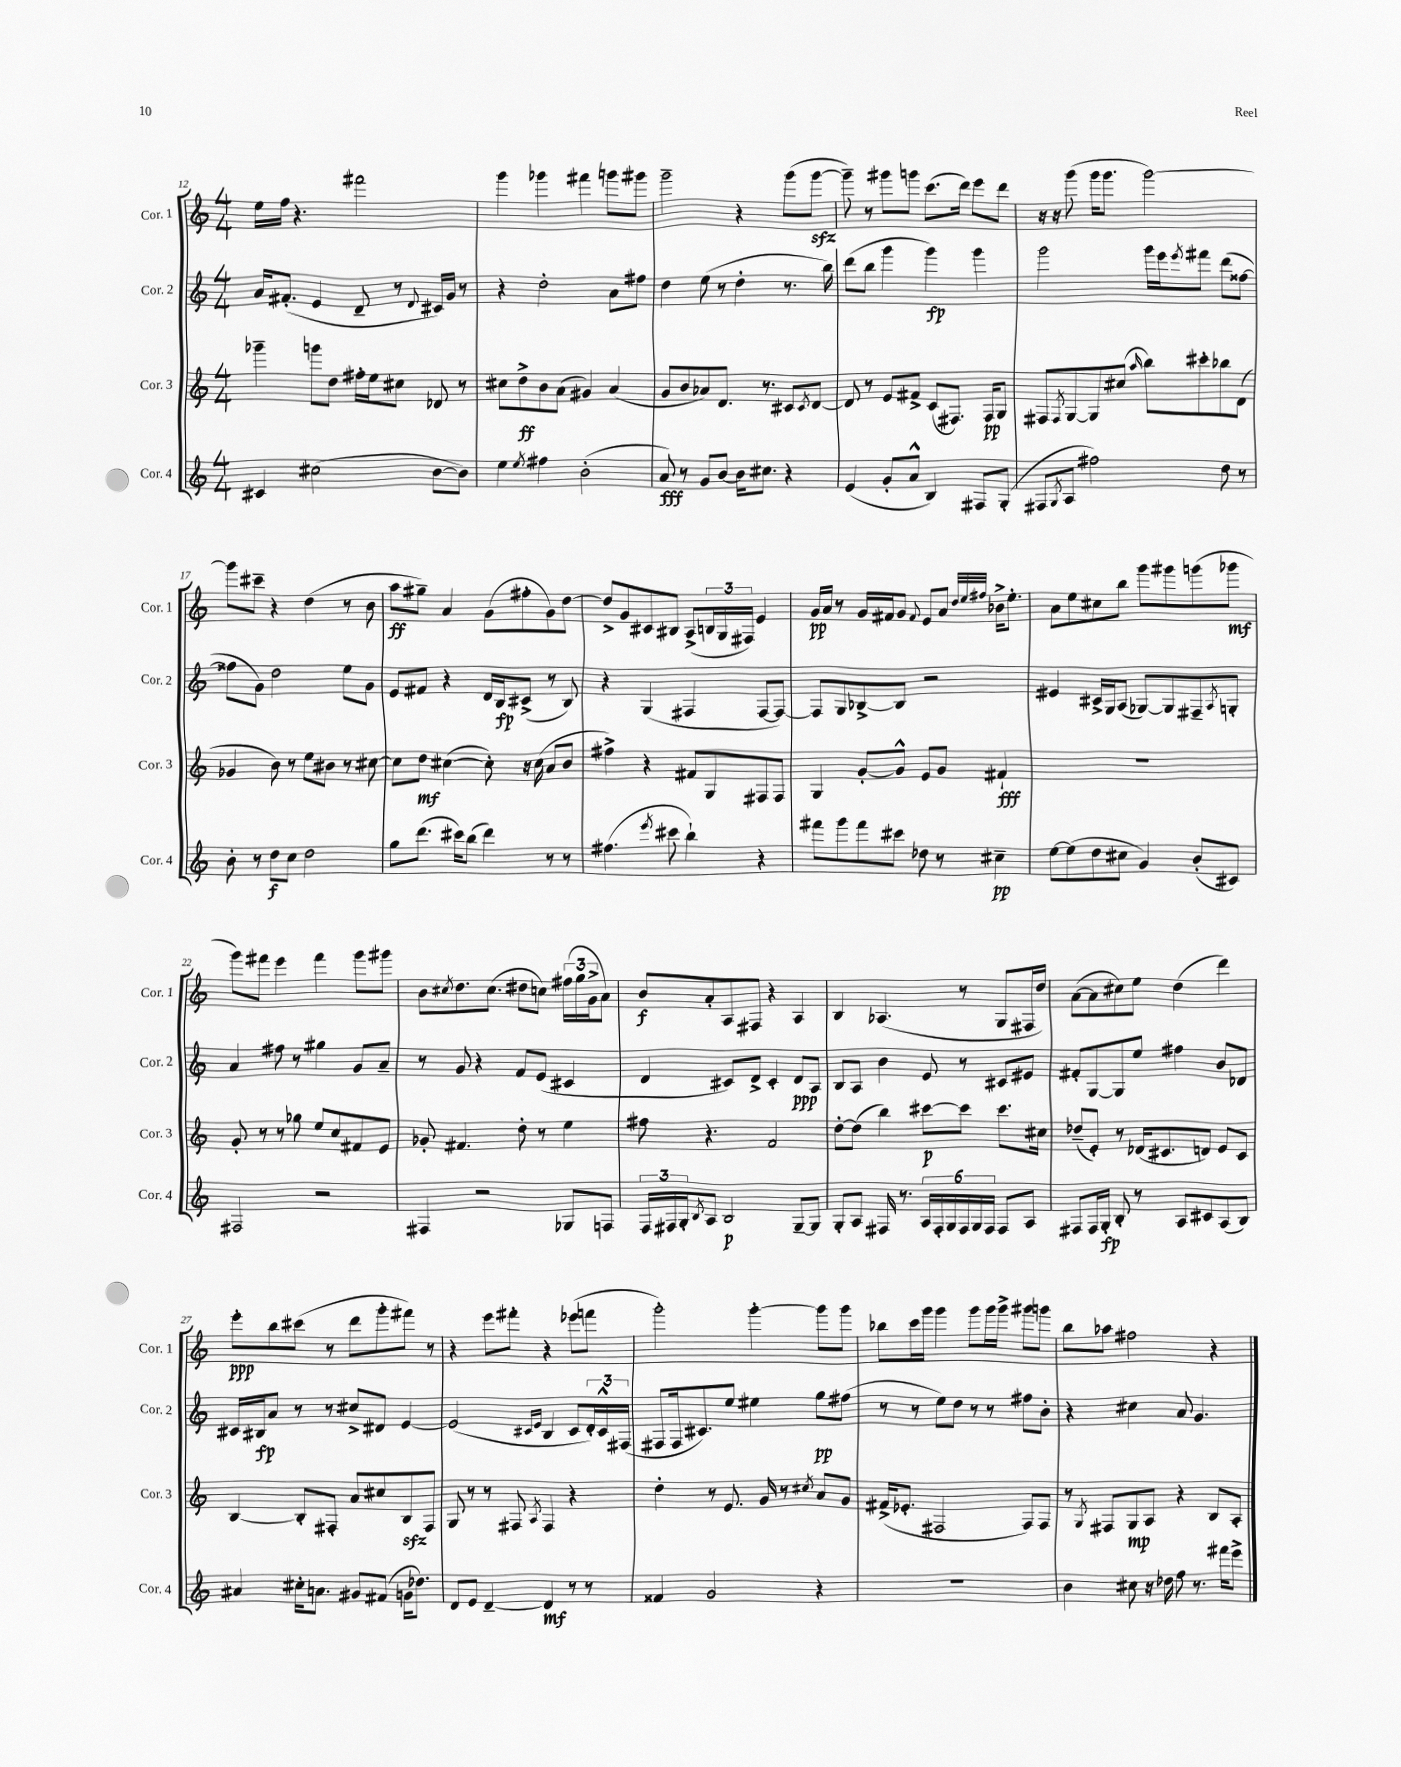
<<
\new StaffGroup <<
\new Staff = "s0" \with { instrumentName = "Cor. 1" shortInstrumentName = "Cor. 1" } {
    \clef treble \key c \major \numericTimeSignature \time 4/4
    e''16 f''16 r4. fis'''2 |
    g'''4 ges'''4 fis'''4 g'''8 gis'''8 |
    g'''2-- r4 g'''8( g'''8~\sfz |
    g'''8--) r8 gis'''8 g'''8 c'''8.( d'''16) e'''8 d'''8 |
    r16 r16 g'''8( g'''16 g'''8. g'''2~) |
    g'''8 cis'''8-- r4 d''4( r8 b'8 |
    a''8\ff gis''8--) a'4 g'8( fis''8-. g'8) d''8~ |
    d''8-> g'8 cis'8 bis8 a8->( \tuplet 3/2 { b16 g16 fis16) } e'4 |
    g'16\pp a'16 r8 g'16 fis'16 g'8 \appoggiatura { fis'8 } e'8 a'8 \grace { d''32 e''32 fis''32 } bes'16-> e''8.-. |
    a'8 e''8 cis''8 b''8 g'''8 gis'''8 g'''8( ges'''8\mf |
    g'''8) fis'''8 e'''4 fis'''4 g'''8 gis'''8 |
    b'8 \acciaccatura { cis''8 } d''8. cis''8.( dis''8 c''8) \tuplet 3/2 { fis''16( g''16 g'16-> } a'8) |
    b'8\f a'8-. a8 fis8 r4 a4 |
    b4 aes4.( r8 g8 fis16 d''16) |
    a'8~( a'8 cis''8) e''8 d''4( d'''4) |
    e'''8-.\ppp b''8 cis'''8( r8 d'''8 g'''8-. fis'''8) r8 |
    r4 e'''8 fis'''8-. r4 ees'''8( f'''8 |
    g'''2-.) g'''4~-. g'''8 g'''8 |
    bes''8 c'''16 g'''16 g'''4 g'''8 g'''16 g'''16-> gis'''8 g'''8 |
    b''8 aes''8 fis''2 r4 \bar "|." |
}
\new Staff = "s1" \with { instrumentName = "Cor. 2" shortInstrumentName = "Cor. 2" } {
    \clef treble \key c \major \numericTimeSignature \time 4/4
    a'16 fis'8.-.( e'4 d'8-- r8 \appoggiatura { d'8 } cis'16) g'16 r8 |
    r4 d''2-. a'8 fis''8 |
    d''4 e''8( r8 d''4-. r8. b''16) |
    d'''8( b''8 g'''4 g'''4\fp) g'''4 |
    g'''2 g'''16 e'''16 \acciaccatura { e'''8 } fis'''8 d'''8( fisis''8~ |
    fisis''8 g'8) d''2 e''8 g'8 |
    e'8 fis'8 r4 d'16 b16\fp cis'8->( r8 b8) |
    r4 g4( fis4 fis8~ fis8~) |
    fis8 g8 bes8~-> bes8 r2 |
    eis'4 cis'16-> g16 a8( ges8~) ges8 fis8-- \acciaccatura { a8 } g8-. |
    a'4 fis''8 r8 gis''4 g'8 a'8-- |
    r8 g'8 r4 f'8 e'8( cis'4 |
    d'4 cis'8) d'8-> cis'4-. d'8\ppp a8 |
    b8 a8 b'4 e'8 r8 cis'8 eis'8 |
    fis'8-. g8~ g8 e''8 fis''4 b'8 des'8 |
    cis'16 bis16\fp a'8 r8 r8 cis''8-> dis'8 e'4~ |
    e'2( \grace { cis'16 e'16 } b4 cis'8 \tuplet 3/2 { d'16-.) cis'16-^ fis16( } |
    fis8 fis16 cis'8.) e''8 eis''4 g''8\pp fis''8( |
    r8 r8 e''8) d''8 r8 r8 fis''8 b'8-. |
    r4 cis''4 a'8 g'4. \bar "|." |
}
\new Staff = "s2" \with { instrumentName = "Cor. 3" shortInstrumentName = "Cor. 3" } {
    \clef treble \key c \major \numericTimeSignature \time 4/4
    ges'''4-- g'''8 d''8 fis''16-. e''16 cis''8 des'8 r8 |
    cis''8 d''8->\ff b'8 a'8( gis'4) a'4( |
    g'8 b'8 aes'8) d'8. r8. cis'8 \acciaccatura { cis'8 } d'8~ |
    d'8 r8 e'8 fis'8-> c'8( fis8.) fis16\pp g8 |
    fis8 \acciaccatura { fis8 } g8~ g8 cis''8( \grace { a''16 } b''8) cis'''8-. bes''8 d'8( |
    ges'4 b'8) r8 e''8 bis'8 r8 cis''8~ |
    cis''8 d''8\mf cis''4~( cis''8-.) r16 cis''16( a'8 b'8 |
    fis''4->) r4 fis'8 g8 fis8 fis8 |
    g4 g'8~-. g'8-^ e'8 g'8 fis'4-!\fff |
    R1 |
    g'8-. r8 r8 ges''8 e''8 c''8 fis'8 e'8 |
    ges'8-. fis'4. d''8-. r8 e''4 |
    fis''8 r4. f'2 |
    d''8~-. d''8( b''4) cis'''8~\p cis'''8 cis'''8. cis''16 |
    des''8--( e'8-.) r8 des'16( cis'8. d'8) e'8 cis'8 |
    b4~ b8-. fis8-. a'8 cis''8 b8\sfz fis8 |
    g8 r8 r8 fis8 \acciaccatura { a8 } fis4 r4 |
    d''4-. r8 e'8. g'16 r8 \acciaccatura { cis''8 } a'8 g'8 |
    fis'16->( ees'8.-. fis2 fis8) fis8 |
    r8 \acciaccatura { g8 } fis8 g8\mp a8 r4 b8 a8-. \bar "|." |
}
\new Staff = "s3" \with { instrumentName = "Cor. 4" shortInstrumentName = "Cor. 4" } {
    \clef treble \key c \major \numericTimeSignature \time 4/4
    cis'4 cis''2( b'8~ b'8) |
    e''4 \acciaccatura { e''8 } fis''4 b'2-.( |
    a'8\fff) r8 g'8 b'8~ b'16 cis''8. r4 |
    e'4( g'8-. a'8-^ b4) fis8 g8-.( |
    fis8 \acciaccatura { g8 } a8 fis''2) d''8 r8 |
    b'8-. r8 d''8\f c''8 d''2 |
    g''8 d'''8.( cis'''16) b''8( d'''4) r8 r8 |
    fis''4.( \acciaccatura { e'''8 } cis'''8 b''4-!) r4 |
    fis'''8 g'''8 fis'''8 cis'''8 des''8 r8 cis''4--\pp |
    e''8~ e''8( d''8 cis''8 g'4) b'8-.( cis'8) |
    fis2 r2 |
    fis4 r2 ges8 f8 |
    \tuplet 3/2 { f16 fis16 g16-. } \acciaccatura { b8 } a8 b2\p g8~-- g8 |
    g8-. a8 fis16 r8. \tuplet 6/4 { a16 fis16-. g16 fis16 g16 fis16 } fis8 a8 |
    fis8 fis16 g16-.\fp b8-. r8 a8 cis'8 a8( b8) |
    ais'4 cis''16-. a'8. gis'8 fis'8( g'16 des''8.) |
    d'8 e'8 d'4~-- d'4\mf r8 r8 |
    fisis'4 g'2 r4 |
    R1 |
    b'4 cis''8 r16 des''16 f''8 r8. fis'''16 e'''8-> \bar "|." |
}
>>
>>
\layout { \context { \Score currentBarNumber = #12 } }
